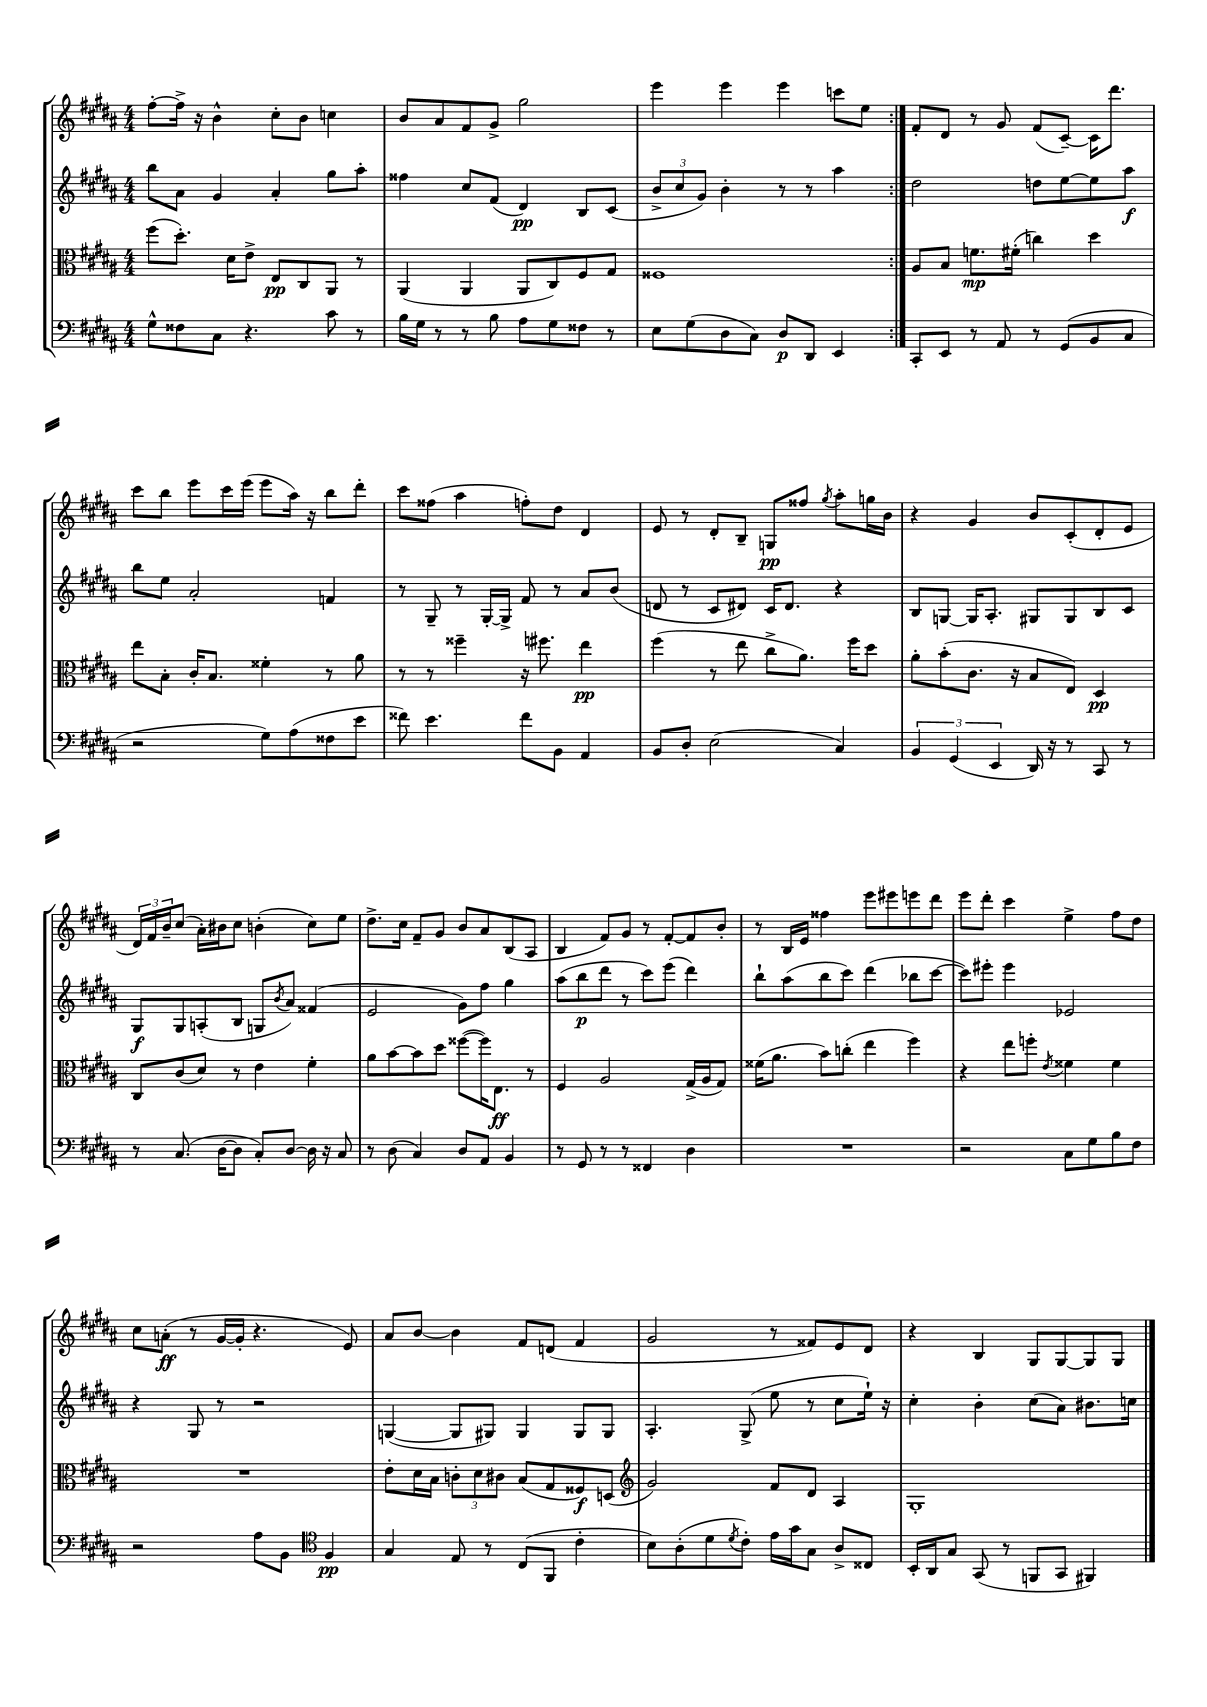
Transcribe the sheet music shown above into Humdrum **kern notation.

**kern	**kern	**kern	**kern
*staff4	*staff3	*staff2	*staff1
*clefF4	*clefC3	*clefG2	*clefG2
*k[f#c#g#d#a#]	*k[f#c#g#d#a#]	*k[f#c#g#d#a#]	*k[f#c#g#d#a#]
*M4/4	*M4/4	*M4/4	*M4/4
8G#^^\L	(8ff#\L	8bb\L	[8ff#'\L
8F##\	8.dd#'\J)	8a#\J	16ff#^\]Jk
.	.	.	16r
8C#\J	.	4g#/	4b^^\
.	16d#\LK	.	.
4.r	8e^\J	.	.
.	8E/L	4a#'/	8cc#'\L
.	8C#/	.	8b\J
8c#\	8AA#/J	8gg#\L	4cc\
8r	8r	8aa#'\J	.
=	=	=	=
16B\LL	(4AA#/	4ff##\	8b/L
16G#\JJ	.	.	.
8r	.	.	8a#/
8r	4AA#/	8cc#/L	8f#/
8B\	.	(8f#/J	8g#^/J
8A#\L	8AA#/L	4d#/)	2gg#\
8G#\	8C#/)	.	.
8F##\J	8F#/	8B/L	.
8r	8G#/J	(8c#/J	.
=	=	=	=
8E\L	1F##	12b^/L	4eee\
.	.	12cc#/	.
(8G#\	.	.	.
.	.	12g#/J)	.
8D#\	.	4b'\	4eee\
8C#\J)	.	.	.
8D#/L	.	8r	4eee\
8DD#/J	.	8r	.
4EE/	.	4aa#\	8ccc\L
.	.	.	8ee\J
=:|!	=:|!	=:|!	=:|!
8CC#'/L	8A#/L	2dd#\	8f#'/L
8EE/J	8B/J	.	8d#/J
8r	8.f\L	.	8r
8AA#/	.	.	8g#/
.	(16f#'\Jk	.	.
8r	4cc\)	8dd\L	(8f#/L
(8GG#/L	.	[8ee\	[8c#~/J)
8BB/	4dd#\	8ee\]	16c#\]LK
.	.	.	8.ddd#\J
8C#/J	.	8aa#\J	.
=	=	=	=
2r	8ee\L	8bb\L	8ccc#\L
.	8B'\J	8ee\J	8bb\J
.	16c#'/LK	2a#'/	8eee\L
.	8.B/J	.	.
.	.	.	16ccc#\L
.	.	.	(16eee\JJ
8G#\L)	4f##'\	.	8eee\L
(8A#\	.	.	16aa#\Jk)
.	.	.	16r
8F##\	8r	4f/	8bb\L
8e\J	8a#\	.	8ddd#'\J
=	=	=	=
8f##\)	8r	8r	8ccc#\L
4.e\	8r	8G#~/	(8ff##\J
.	4ff##~\	8r	4aa#\
.	.	[16G#'/LL	.
.	.	16G#^/]JJ	.
8f##\L	16r	8f#/	8ff'\L)
.	8.ff#\	.	.
8BB\J	.	8r	8dd#\J
4AA#/	4ee\	8a#/L	4d#/
.	.	(8b/J	.
=	=	=	=
8BB/L	(4ff#\	8d/	8e/
8D#'/J	.	8r	8r
(2E\	8r	8c#/L	8d#'/L
.	8ee\	8d#/J)	8B~/J
.	8cc#^\L	16c#/LK	8G/L
.	.	8.d#/J	.
.	8.a#\J)	.	8ff##/J
.	.	.	8qgg#/
4C#/)	.	4r	8aa#'\L
.	16ff#\LK	.	.
.	8dd#\J	.	16gg\L
.	.	.	16b\JJ
=	=	=	=
6BB/	8a#'\L	8B/L	4r
.	(8b'\	[8G/J	.
(6GG#/	.	.	.
.	8.c#\J	16G/]LK	4g#/
.	.	8.A#'/J	.
6EE/	.	.	.
.	16r	.	.
16DD#/)	8B/L	8G#/L	8b/L
16r	.	.	.
8r	8E/J)	8G#/	(8c#'/
8CC#/	4D#/	8B/	8d#'/
8r	.	8c#/J	8e/J
=	=	=	=
8r	8C#/L	8G#/L	24d#/LL)
.	.	.	24f#/
.	.	.	24b~/J
(8.C#/	(8c#/	8G#/	(8cc#/J
.	8d#/J)	(8A'/	16a#'\LL)
[16D#\LK	.	.	16b#\J
8D#\]J	8r	8B/J	8cc#\J
8C#'/L)	4e\	8G/L	(4b'\
.	.	8qb/	.
[8D#/J	.	8a#/J)	.
16D#\]	4f#'\	(4f##/	8cc#\L)
16r	.	.	.
8C#/	.	.	8ee\J
=	=	=	=
8r	8a#\L	2e/	8.dd#^\L
(8D#\	[8b\	.	.
.	.	.	16cc#\Jk
4C#/)	8b\]	.	8f#~/L
.	8dd#\J	.	8g#/J
8D#/L	([8ff##\L	8g#\L)	8b/L
8AA#/J	16ff##\]K)	8ff#\J	8a#/
.	8.E\J	.	.
4BB/	.	4gg#\	(8B/
.	8r	.	8A#/J
=	=	=	=
8r	4F#/	(8aa#\L	4B/
8GG#/	.	8bb\	.
8r	2A#/	8ddd#\J	8f#/L)
8r	.	8r	8g#/J
4FF##/	.	8ccc#\L)	8r
.	.	(8eee\J	[8f#'/L
4D#\	(16G#^/LL	4ddd#\)	8f#/]
.	16A#/J	.	.
.	8G#/J)	.	8b'/J
=	=	=	=
1r	(16f##\LK	8bb`\L	8r
.	8.a#\J	.	.
.	.	(8aa#\	16B/LL
.	.	.	16e/JJ
.	8b\L)	8bb\	4ff##\
.	(8cc'\J	8ccc#\J)	.
.	4ee\	(4ddd#\	8eee\L
.	.	.	8eee#\
.	4ff#\)	8bb-\L	8eee\
.	.	[8ccc#\J	8ddd#\J
=	=	=	=
2r	4r	8ccc#\]L)	8eee\L
.	.	8eee#'\J	8ddd#'\J
.	8ee\L	4eee#\	4ccc#\
.	8ff'\J	.	.
.	8qe/	.	.
8C#\L	4f##\	2e-/	4ee^\
8G#\	.	.	.
8B\	4f##\	.	8ff#\L
8F#\J	.	.	8dd#\J
=	=	=	=
2r	1r	4r	8cc#\L
.	.	.	(8a'\J
.	.	8G#/	8r
.	.	8r	[16g#/LL
.	.	.	16g#'/]JJ
8A#\L	.	2r	4.r
8BB\J	.	.	.
*clefC4	*	*	*
4F#/	.	.	.
.	.	.	8e/)
=	=	=	=
4G#/	8e'\L	([4G/	8a#/L
.	16d#\L	.	[8b/J
.	16B\JJ	.	.
8E/	12c'\L	8G/]L	4b\]
.	12d#\	.	.
8r	.	8G#/J)	.
.	12c#\J	.	.
(8C#/L	(8B/L	4G#/	8f#/L
8FF#/J	8G#/	.	(8d/J
4c#'\	8F##/)	8G#/L	4f#/
.	(8D/J	8G#/J	.
=	=	=	=
*	*clefG2	*	*
8B\L)	2g#/)	4.A#'/	2g#/
(8A#'\	.	.	.
8d#\	.	.	.
8qd#/	.	.	.
8c#'\J)	.	(8G#^/	.
16e\LL	8f#/L	8ee\	8r
16g#\J	.	.	.
8G#\J	8d#/J	8r	8f##/L)
8A#^/L	4A#/	8cc#\L	8e/
8C##/J	.	16ee`\Jk)	8d#/J
.	.	16r	.
=	=	=	=
16BB'/LL	1G#'	4cc#'\	4r
16AA#/J	.	.	.
8G#/J	.	.	.
(8GG#/	.	4b'\	4B/
8r	.	.	.
8FF/L	.	(8cc#\L	8G#/L
8GG#/J	.	8a#\J)	[8G#/
4FF#/)	.	8.b#\L	8G#/]
.	.	.	8G#/J
.	.	16cc\Jk	.
==	==	==	==
*-	*-	*-	*-
